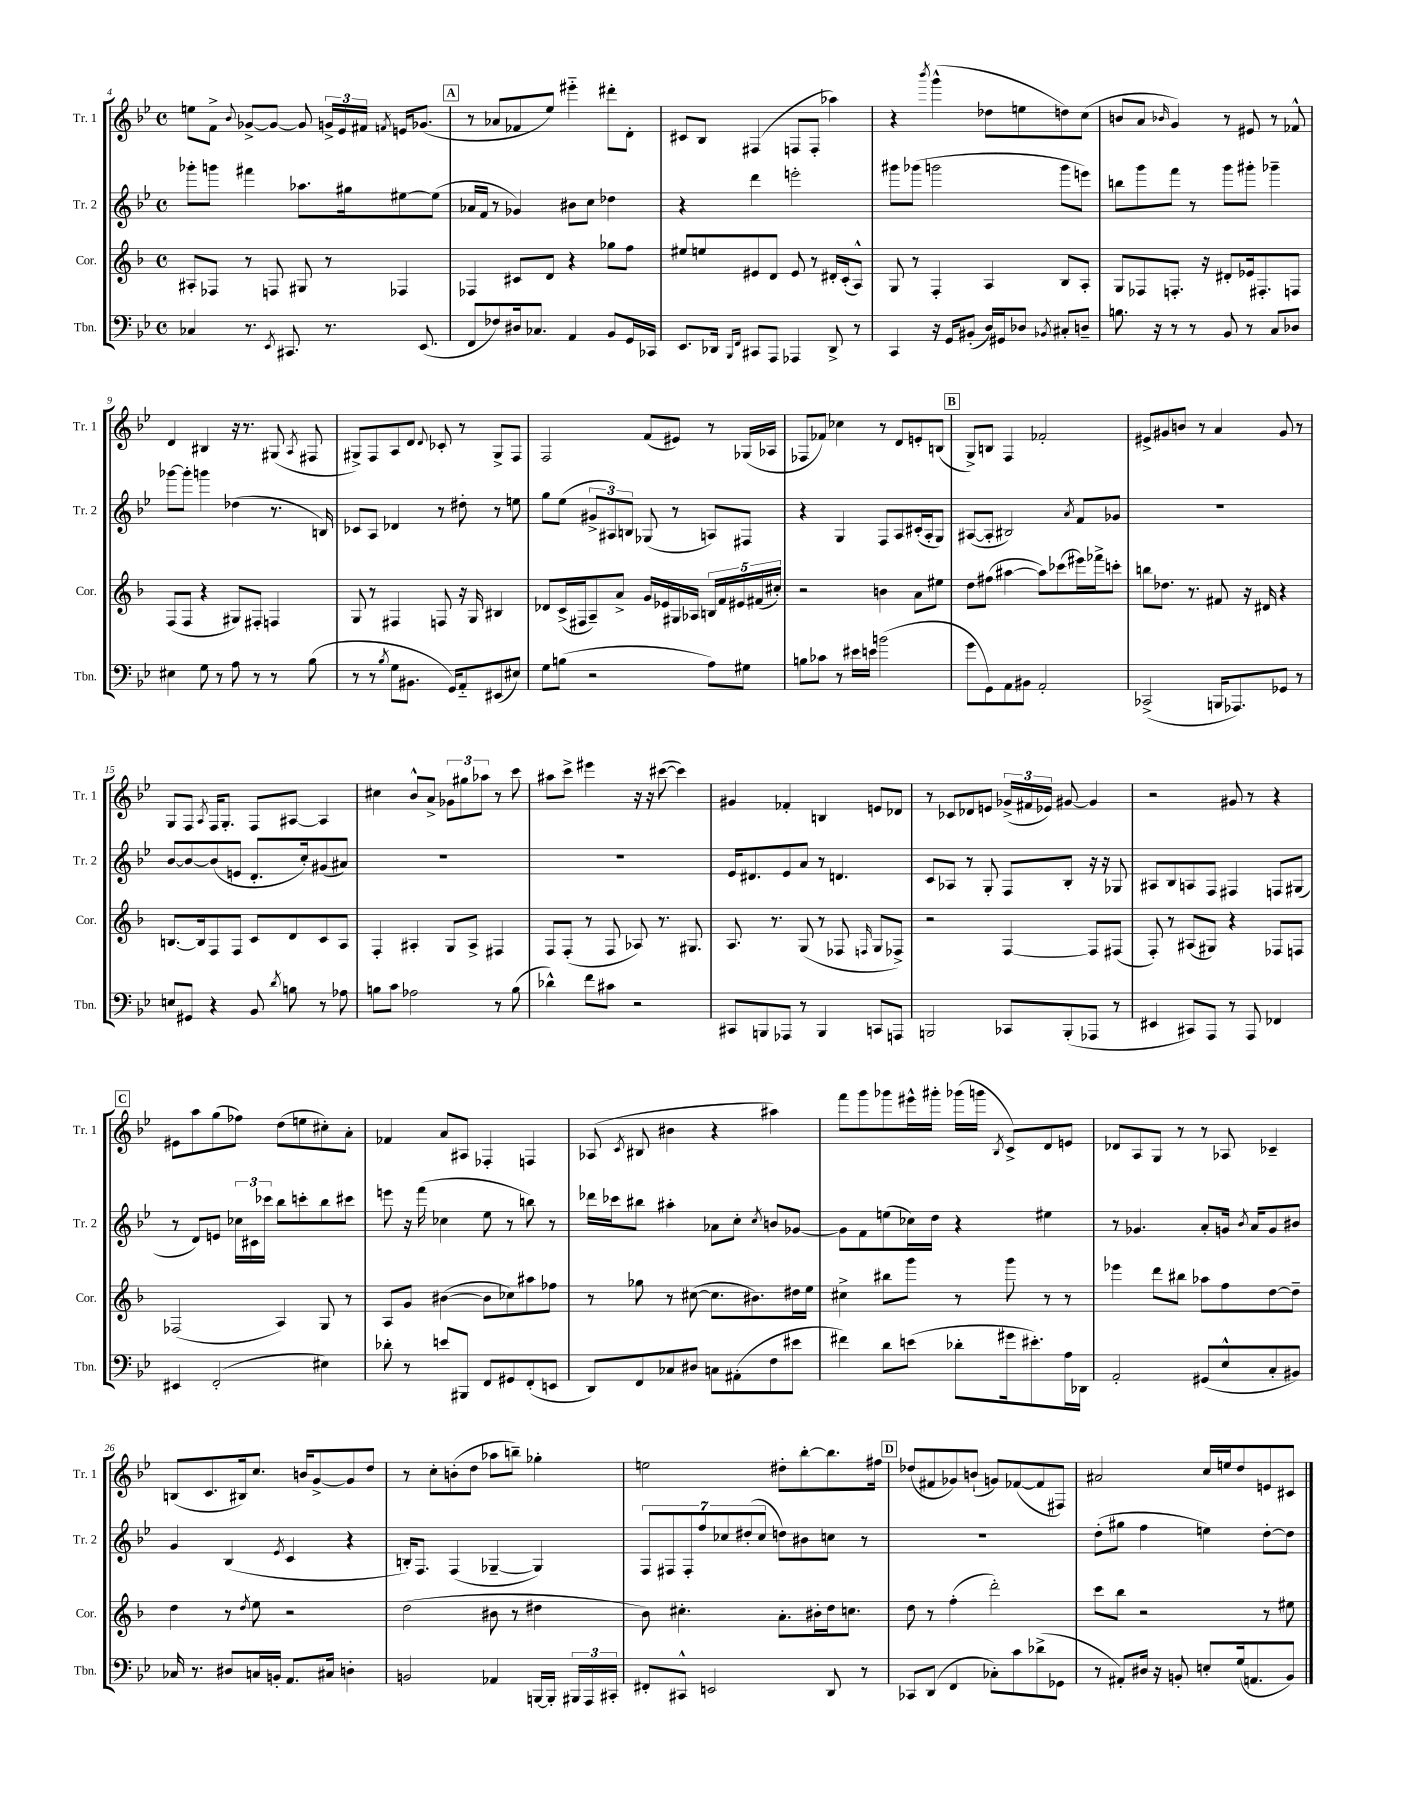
<<
\new StaffGroup <<
\new Staff = "s0" \with { instrumentName = "Tr. 1" shortInstrumentName = "Tr. 1" } {
    \clef treble \key bes \major \defaultTimeSignature \time 4/4
    \autoBeamOff e''8[ f'8]-> \appoggiatura { bes'8 } ges'8[~-> ges'8]~ ges'8 \tuplet 3/2 { g'16[-> ees'16 fis'16] } \acciaccatura { f'8 } e'16[ ges'8.]( |
    \mark \markup { \box "A" } r8 aes'8[ fes'8 ees''8]) eis'''4-_ dis'''8[-. d'8]-. |
    cis'8[ bes8] fis4( f8[ f8]-. aes''4) |
    r4 \acciaccatura { bes'''8 } g'''4-^( des''8[ e''8 d''8) c''8]( |
    b'8[ a'8] \grace { bes'16 } g'4) r8 eis'8 r8 fes'8-^ |
    d'4 bis4 r16 r8. gis8( \acciaccatura { a8 } fis8 |
    gis8[->) f8 a8 d'8] \appoggiatura { d'8 } ces'8-. r8 gis8[-> f8] |
    f2 f'8[( eis'8]) r8 ges16[( aes16] |
    fes8[ fes'8]) ces''4 r8 d'8[ e'8-. b8]( |
    \mark \markup { \box "B" } g8[->) b8] f4 fes'2-. |
    eis'8[-> gis'8 b'8] r8 a'4 gis'8 r8 |
    g8[ f8] \acciaccatura { a8 } f16[ g8.]-. f8[ ais8]~ ais4 |
    cis''4 bes'8[-^ a'8]-> \tuplet 3/2 { ges'8[ gis''8 aes''8] } r8 c'''8 |
    ais''8[ c'''8]-> eis'''4 r16 r16 cis'''8~( cis'''4) |
    gis'4 fes'4-. b4 e'8[ des'8] |
    r8 ces'8[ des'8 e'8] \tuplet 3/2 { ges'16[->( fis'16 ees'16]) } gis'8~ gis'4 |
    r2 gis'8 r8 r4 |
    \mark \markup { \box "C" } eis'8[ a''8 g''8( fes''8]) d''8[( e''8 cis''8-.) a'8]-. |
    fes'4 a'8[ ais8] fes4-. f4 |
    aes8( \acciaccatura { c'8 } bis8 bis'4 r4 ais''4) |
    f'''8[ g'''8 ges'''8 eis'''16-^ gis'''16]-. ges'''16[( g'''16] \acciaccatura { bes8 } c'8[->) d'8 e'8] |
    des'8[ a8 g8] r8 r8 aes8 ces'4-- |
    b8[( c'8. bis16) c''8.] b'16[ g'8~-> g'8 d''8] |
    r8 c''8[-. b'8-.( d''8] aes''8[ b''8]--) ges''4-. |
    e''2 dis''8[-. bes''8~-. bes''8. fis''16] |
    \mark \markup { \box "D" } des''8[( fis'8 ges'8) b'8]-!( g'8[) fes'8~( fes'8 fis8]) |
    ais'2 c''16[ e''16 d''8 e'8 cis'8] \bar "|." |
}
\new Staff = "s1" \with { instrumentName = "Tr. 2" shortInstrumentName = "Tr. 2" } {
    \clef treble \key bes \major \defaultTimeSignature \time 4/4
    \autoBeamOff ges'''8[-. g'''8] fis'''4 aes''8.[ gis''16 eis''8~ eis''8]( |
    \mark \markup { \box "A" } aes'16[ f'16] r8 ges'4) bis'8[ c''8] des''4 |
    r4 d'''4 e'''2-. |
    gis'''8[ ges'''8]( g'''2 g'''8[ e'''8]) |
    b''8[ g'''8 f'''8] r8 g'''8[ gis'''8]-. ges'''4-- |
    ges'''8[~ ges'''8]-. g'''4 des''4( r8. b16) |
    ces'8[ a8] des'4 r8 dis''8-. r8 e''8 |
    g''8[ ees''8]( \tuplet 3/2 { gis'8[-> ais8) b8] } ges8( r8 a8[) fis8] |
    r4 g4 f8[ a8 cis'16-.( a16-. g8]) |
    \mark \markup { \box "B" } ais8[~( ais8]-. bis2) \acciaccatura { a'8 } f'8[ ges'8] |
    R1 |
    bes'8[~ bes'8~ bes'8( e'8] d'8.[-. c''16-.) gis'8( ais'8]) |
    R1 |
    R1 |
    ees'16[ dis'8. ees'8 a'8] r8 d'4. |
    c'8[ aes8] r8 g8-. f8[ bes8]-. r16 r16 ges8 |
    ais8[ bes8 a8 f8] fis4 f8[ gis8]( |
    \mark \markup { \box "C" } r8 d'8[) e'8] \tuplet 3/2 { ces''16[ cis'16 ces'''16] } bes''8[ c'''8-. bes''8 cis'''8] |
    e'''8 r16 f'''16( ces''4 ees''8 r8 b''8) r8 |
    des'''16[ ces'''16 bis''8] ais''4-. aes'8[ c''8]-. \acciaccatura { c''8 } b'8[ ges'8]~ |
    ges'8[ f'8 e''8( ces''16) d''16] r4 eis''4 |
    r8 ges'4. a'8[-. g'16] \acciaccatura { bes'8 } a'16[ g'8 bis'8] |
    g'4 bes4( \acciaccatura { ees'8 } c'4 r4 |
    b16[-.) f8.] f4( ges4~-- ges4) |
    \tuplet 7/4 { f8[ fis8 fis8-. f''8 ces''8 dis''8-.( ces''8] } d''8[) bis'8 c''8] r8 |
    \mark \markup { \box "D" } R1 |
    d''8[-.( gis''8] f''4 e''4) d''8[~-. d''8] \bar "|." |
}
\new Staff = "s2" \with { instrumentName = "Cor." shortInstrumentName = "Cor." } {
    \clef treble \key f \major \defaultTimeSignature \time 4/4
    \autoBeamOff ais8[-. fes8] r8 f8 gis8 r8 fes4 |
    \mark \markup { \box "A" } fes4 cis'8[ d'8] r4 ges''8[ f''8] |
    eis''8[ e''8 eis'8 d'8] eis'8 r8 dis'16[-. c'16-.( a8]-^) |
    g8 r8 f4-. a4 bes8[ a8]-. |
    g8[ fes8 f8.]-. r16 dis'8[-. ees'16 fis8.-. f8] |
    f8[( f8] r4 gis8[) fis8]-. f4 |
    g8 r8 fis4 f8 r16 g16 bis4 |
    des'8[ c'16->( fis16 a8--) a'8]-> g'16[ ees'16 gis16 aes16] \tuplet 5/4 { b16[ f'16 eis'16 fis'16( cis''16]-.) } |
    r2 b'4 a'8[ eis''8] |
    \mark \markup { \box "B" } d''8[ fis''8]( ais''4~ ais''8[) ces'''8( eis'''16) fes'''16-> c'''8]-. |
    b''8[ des''8.] r8. fis'8 r16 dis'16 r4 |
    b8.[~ b16 f8 f8] c'8[ d'8 c'8 a8] |
    f4-. ais4-. g8[ ais8]-> fis4 |
    f8[ f8]-.( r8 f8 aes8) r8. gis8. |
    a8. r8. g8( r8 fes8 \grace { f16 } g8[ fes8]->) |
    r2 f4~ f8[ fis8]( |
    f8-.) r8 ais8[( gis8]) r4 fes8[ f8] |
    \mark \markup { \box "C" } fes2( a4) g8 r8 |
    a8[ g'8] bis'4~( bis'8[ ces''8) ais''8 fes''8] |
    r8 ges''8 r8 cis''8~( cis''8.[ bis'8.) dis''16 e''16] |
    cis''4-> bis''8[ g'''8] r8 g'''8 r8 r8 |
    ees'''4 d'''8[ bis''8] aes''8[ f''8 d''8~ d''8]-- |
    d''4 r8 \acciaccatura { d''8 } e''8 r2 |
    d''2( bis'8 r8 dis''4 |
    bes'8) cis''4.-. a'8.[-. bis'16-. d''16 c''8.] |
    \mark \markup { \box "D" } d''8 r8 f''4-.( d'''2-.) |
    c'''8[ bes''8] r2 r8 eis''8 \bar "|." |
}
\new Staff = "s3" \with { instrumentName = "Tbn." shortInstrumentName = "Tbn." } {
    \clef bass \key bes \major \defaultTimeSignature \time 4/4
    \autoBeamOff ces4 r8. \acciaccatura { ees,8 } cis,8. r8. ees,8.( |
    \mark \markup { \box "A" } f,8[ fes8) dis16 ces8.] a,4 bes,8[ g,16 ces,16] |
    ees,8.[ des,16] \grace { bes,,16[ f,16] } cis,8[ a,,8] aes,,4 des,8-> r8 |
    c,4 r16 g,16[ bis,8]-.( d16[) gis,16 des8] \acciaccatura { bes,8 } cis8[-. d8]-- |
    b8. r16 r8 r8 bes,8 r8 c8[ des8] |
    eis4 g8 r8 a8 r8 r8 bes8( |
    r8 r8 \acciaccatura { bes8 } g8[ bis,8.] g,16[) a,8-_ eis,8( eis8]) |
    g8[ b8]( r2 a8[) gis8] |
    b8[ ces'8] r8 eis'16[ e'16] b'2( |
    \mark \markup { \box "B" } g'8[ g,8) a,8 bis,8] a,2-. |
    ces,2->( b,,16[ aes,,8.) ges,8] r8 |
    e8[ gis,8] r4 bes,8 \acciaccatura { d'8 } b8 r8 aes8 |
    b8[ c'8] aes2 r8 b8( |
    des'4-^) f'8[ cis'8] r2 |
    cis,8[ b,,8 aes,,8] r8 b,,4 c,8[ a,,8] |
    b,,2 ces,8[ b,,8-.( aes,,8] r8 |
    eis,4 cis,8[) a,,8] r8 a,,8 fes,4 |
    \mark \markup { \box "C" } eis,4 f,2-.( eis4) |
    des'8-. r8 e'8[ bis,,8] f,8[ gis,8 f,8-.( e,8] |
    d,8[) f,8 ces8 dis8] c8[ ais,8-.( f8 eis'8] |
    fis'4) d'8[ e'8]( des'8[-. gis'16 eis'8.-.) a16 des,16] |
    a,2-. gis,8[( ees8-^ c8-. bis,8]) |
    ces16 r8. dis8[ c16 b,16]-. a,8.[ cis16] d4-. |
    b,2 aes,4 b,,16[~ b,,16]-. \tuplet 3/2 { bis,,16[ a,,16 cis,16]-. } |
    fis,8[-. cis,8]-^ e,2 d,8 r8 |
    \mark \markup { \box "D" } ces,8[ d,8]( f,4 ces8[-.) c'8 des'8->( ges,8] |
    r8 ais,8[-.) dis16] r16 b,8-. e8[-. g16( a,8. b,8]) \bar "|." |
}
>>
>>
\layout { \context { \Score currentBarNumber = #4 } }
